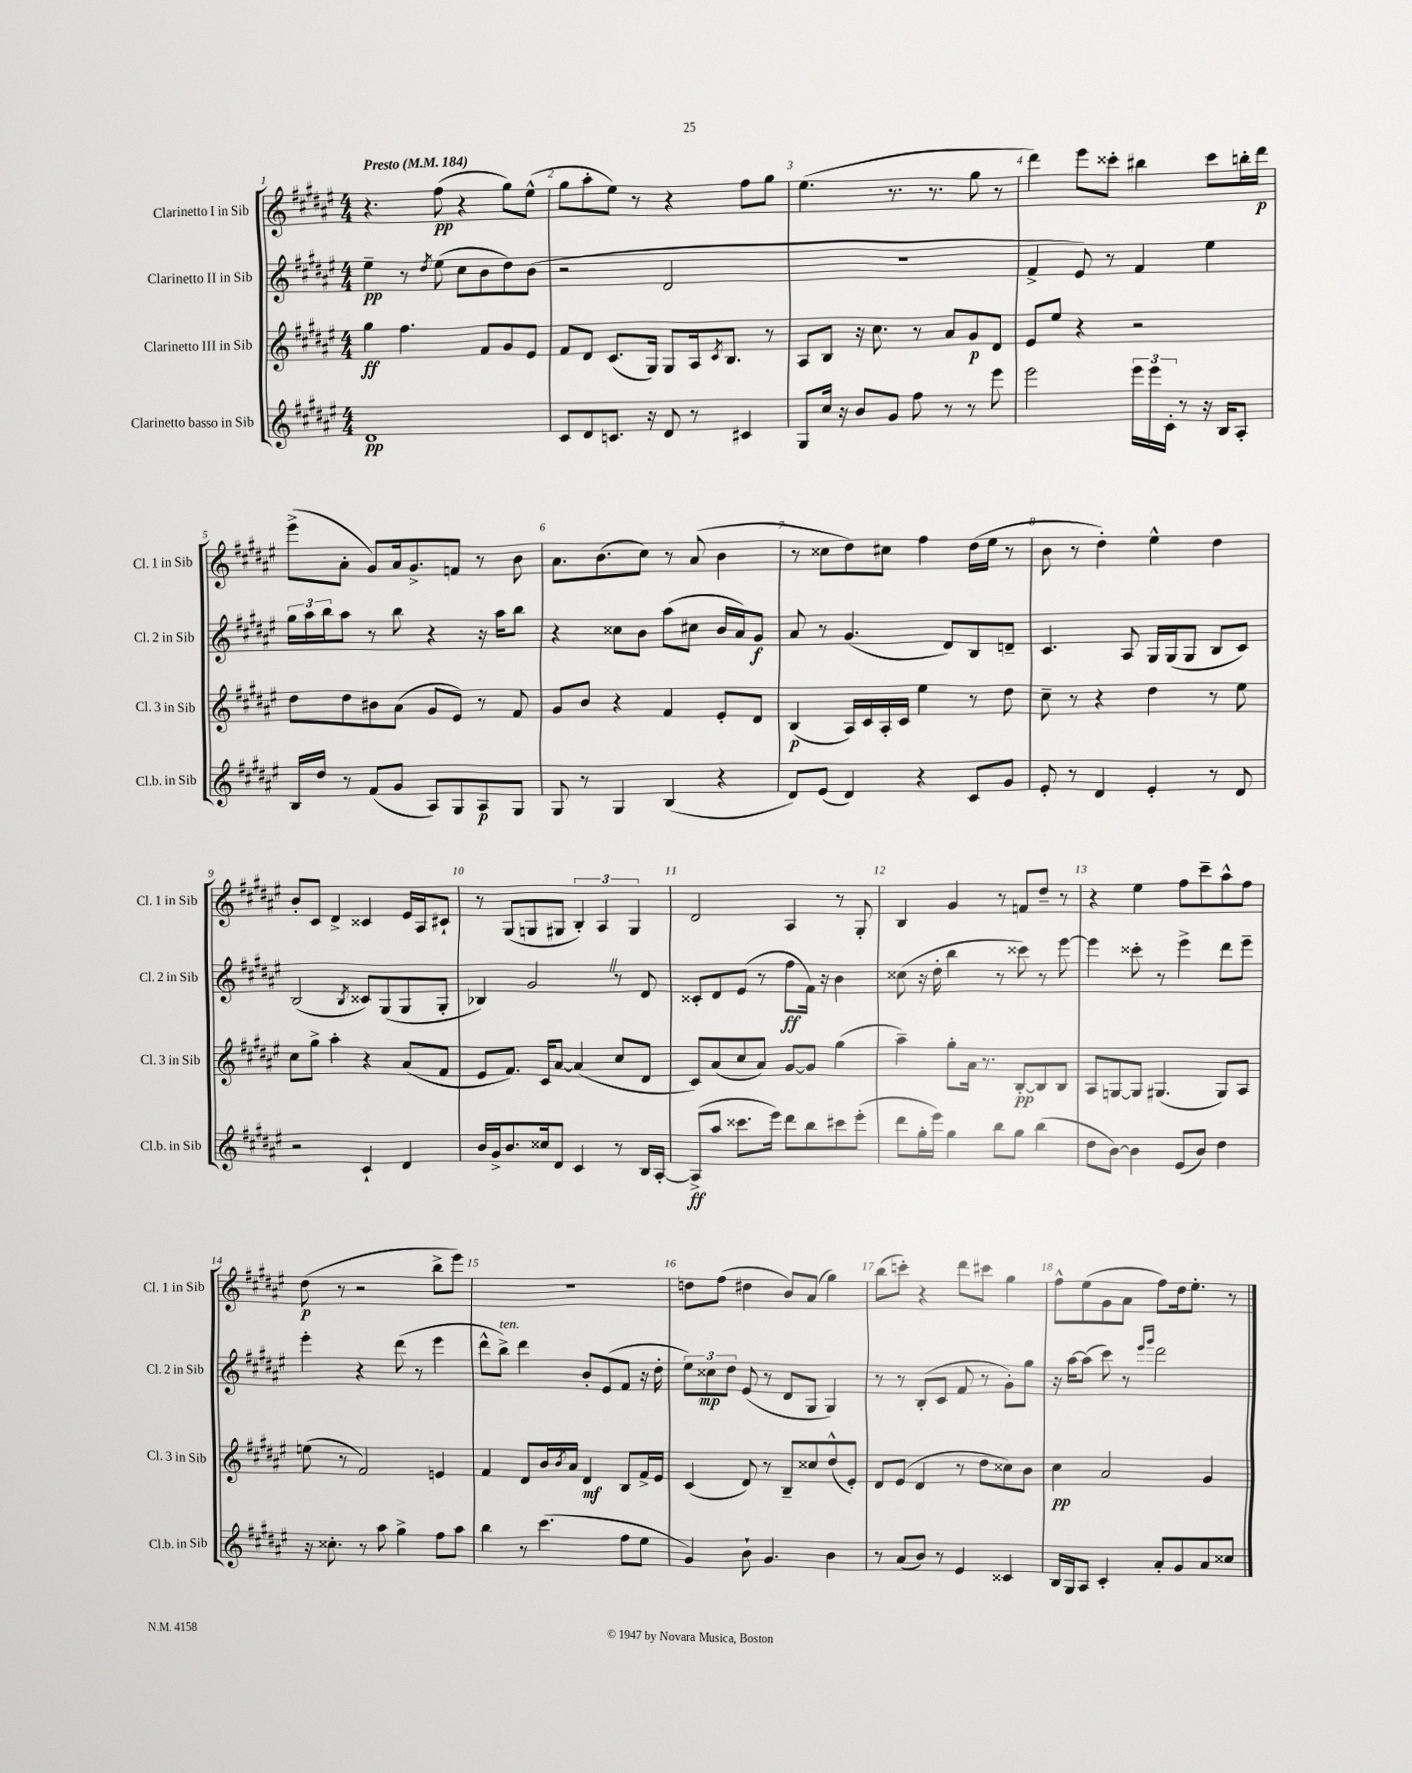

**kern	**dynam	**kern	**dynam	**kern	**dynam	**kern	**dynam
*part4	*part4	*part3	*part3	*part2	*part2	*part1	*part1
*staff4	*staff4	*staff3	*staff3	*staff2	*staff2	*staff1	*staff1
*I"Clarinetto basso in Sib	*	*I"Clarinetto III in Sib	*	*I"Clarinetto II in Sib	*	*I"Clarinetto I in Sib	*
*I'Cl.b. in Sib	*	*I'Cl. 3 in Sib	*	*I'Cl. 2 in Sib	*	*I'Cl. 1 in Sib	*
*clefG2	*	*clefG2	*	*clefG2	*	*clefG2	*
*k[f#c#g#d#a#e#]	*	*k[f#c#g#d#a#e#]	*	*k[f#c#g#d#a#e#]	*	*k[f#c#g#d#a#e#]	*
*M4/4	*	*M4/4	*	*M4/4	*	*M4/4	*
*MM184	*	*MM184	*	*MM184	*	*MM184	*
=1	=1	=1	=1	=1	=1	=1	=1
!	!	!	!	!	!	!LO:TX:a:B:t=Presto	!
1d#	pp	4gg#\	ff	4ee#~\	pp	4.r	.
.	.	4.ff#\	.	8r	.	.	.
.	.	.	.	8qdd#/	.	.	.
.	.	.	.	(8ee#\	.	(8ff#\	pp
.	.	.	.	8cc#\L	.	4r	.
.	.	8f#/L	.	8b\	.	.	.
.	.	8g#/	.	8dd#\)	.	8gg#\L)	.
.	.	8e#/J	.	(8b\J	.	(8ee#^^\J	.
=2	=2	=2	=2	=2	=2	=2	=2
8c#/L	.	8f#/L	.	2r	.	8gg#\L	.
8d#/	.	8d#/J	.	.	.	8aa#'\	.
8.cn/J	.	(8.c#/L	.	.	.	8ee#\J)	.
.	.	.	.	.	.	8r	.
16r	.	16G#/Jk)	.	.	.	.	.
8d#/	.	8G#/L	.	2d#/	.	4r	.
8r	.	16A#/k	.	.	.	.	.
.	.	8qc#/	.	.	.	.	.
.	.	8.B/J	.	.	.	.	.
4c#X/	.	.	.	.	.	8ff#\L	.
.	.	8r	.	.	.	8gg#\J	.
=3	=3	=3	=3	=3	=3	=3	=3
8G#/L	.	8A#/L	.	1r	.	(4.ee#\	.
16cc#/Jk	.	8B/J	.	.	.	.	.
16r	.	.	.	.	.	.	.
8b/L	.	16r	.	.	.	.	.
.	.	8.cc#\	.	.	.	.	.
8g#/J	.	.	.	.	.	8.r	.
8ff#\	.	8r	.	.	.	.	.
.	.	.	.	.	.	8.r	.
8r	.	8a#/L	.	.	.	.	.
8r	.	8g#/	p	.	.	8gg#\	.
8eee#\	.	8d#/J	.	.	.	8r	.
=4	=4	=4	=4	=4	=4	=4	=4
2eee#\	.	8e#/L	.	4f#^/	.	4ddd#\)	.
.	.	8ee#/J	.	.	.	.	.
.	.	4r	.	8e#/)	.	8eee#\L	.
.	.	.	.	8r	.	8ccc##X'\J	.
24eee#\LL	.	2r	.	4f#/	.	4bb#X\	.
24eee#\	.	.	.	.	.	.	.
24c#'\JJ	.	.	.	.	.	.	.
8r	.	.	.	.	.	.	.
16r	.	.	.	4ee#\	.	8ccc##\L	.
16B/KL	.	.	.	.	.	.	.
8A#'/J	.	.	.	.	.	16bbn'\L	.
.	.	.	.	.	.	16ddd#\JJ	p
!!LO:LB:g=z
=5	=5	=5	=5	=5	=5	=5	=5
16B/LL	.	8dd#\L	.	24gg#\LL	.	(8eee#^\L	.
.	.	.	.	24aa#\	.	.	.
16dd#/JJ	.	.	.	.	.	.	.
.	.	.	.	24bb\J	.	.	.
8r	.	8dd#\	.	8aa#\J	.	8a#'\J	.
(8f#/L	.	8b#X\	.	8r	.	8g#/L)	.
8g#/J	.	(8a#\J	.	8bb\	.	16a#/k	.
.	.	.	.	.	.	8.g#^/	.
8A#/L)	.	8g#/L	.	4r	.	.	.
8G#/	.	8e#/J)	.	.	.	8fn/J	.
8A#/	p	8r	.	16r	.	8r	.
.	.	.	.	16aa#\KL	.	.	.
8G#/J	.	8f#/	.	8bb\J	.	8b\	.
=6	=6	=6	=6	=6	=6	=6	=6
8G#/	.	8g#/L	.	4r	.	8.a#\L	.
8r	.	8b/J	.	.	.	.	.
.	.	.	.	.	.	(8.b\	.
4G#/	.	4r	.	8cc##X\L	.	.	.
.	.	.	.	8b\J	.	8cc#\J)	.
(4B/	.	4f#/	.	(8aa#\L	.	8r	.
.	.	.	.	8cc#X\J	.	(8a#/	.
4r	.	8e#'/L	.	16b/LL	.	4b\	.
.	.	.	.	16a#/J)	.	.	.
.	.	8d#/J	.	8g#/J	f	.	.
=7	=7	=7	=7	=7	=7	=7	=7
8d#/L)	.	(4B/	p	8a#/	.	8r	.
(8e#/J	.	.	.	8r	.	8cc##X\L	.
4d#/)	.	16A#/LL)	.	(4.g#/	.	8dd#\)	.
.	.	16c#/	.	.	.	.	.
.	.	16A#'/	.	.	.	8cc#X\J	.
.	.	16c#/JJ	.	.	.	.	.
4r	.	4ee#\	.	.	.	4ff#\	.
.	.	.	.	8d#/L)	.	.	.
8c#/L	.	8r	.	8B/	.	(16dd#\LL	.
.	.	.	.	.	.	16ee#\JJ	.
8g#/J	.	8dd#\	.	8dn~/J	.	8r	.
=8	=8	=8	=8	=8	=8	=8	=8
8e#'/	.	8cc#~\	.	4.c#/	.	8b\	.
8r	.	8r	.	.	.	8r	.
4d#/	.	4r	.	.	.	4dd#'\)	.
.	.	.	.	8A#/	.	.	.
4e#'/	.	4dd#\	.	16G#/LL	.	4ee#^^\	.
.	.	.	.	(16G#/J	.	.	.
.	.	.	.	8G#/J	.	.	.
8r	.	8r	.	8B/L	.	4dd#\	.
8d#/	.	8ee#\	.	8c#/J)	.	.	.
!!LO:LB:g=z
=9	=9	=9	=9	=9	=9	=9	=9
2r	.	8cc#\L	.	(2B/	.	8b'/L	.
.	.	8gg#^\J	.	.	.	8c#/J	.
.	.	4aa#'\	.	.	.	4d#^/	.
.	.	.	.	8qB/	.	.	.
4c#`/	.	4r	.	8c##X/L)	.	4c##X/	.
.	.	.	.	(8G#/	.	.	.
4d#/	.	(8a#/L	.	8G#/	.	16e#/LL	.
.	.	.	.	.	.	16A#/J	.
.	.	8f#/J	.	8G#'/J	.	8c#X`/J	.
=10	=10	=10	=10	=10	=10	=10	=10
16b/LL	.	8e#/L	.	4B-X/)	.	8r	.
16g#^/J	.	.	.	.	.	.	.
8.b/	.	8.f#/J)	.	.	.	(8G#/L	.
.	.	.	.	2g#Z/	.	8Gn/	.
16cc##X/k	.	16c#/KL	.	.	.	.	.
8d#/J	.	[8a#/J	.	.	.	8G#X/J	.
4c#/	.	(4a#/]	.	.	.	6B'/)	.
.	.	.	.	.	.	6A#/	.
8r	.	8cc#/L	.	8r	.	.	.
.	.	.	.	.	.	6G#/	.
16B/LL	.	8d#/J	.	8d#/	.	.	.
[16A#'/JJ	.	.	.	.	.	.	.
=11	=11	=11	=11	=11	=11	=11	=11
(8A#^/L]	ff	8c#/L)	.	8c##X'/L	.	2d#/	.
8aa#/J	.	(8a#/	.	8d#/	.	.	.
8.ccc##X\L	.	8cc#/	.	(8e#/J	.	.	.
.	.	8a#/J)	.	8r	.	.	.
16eee#\Jk)	.	.	.	.	.	.	.
8ddd#\L	.	[8g#/L	.	8ff#\L	ff	4A#/	.
8bb\	.	8g#/J]	.	16f#\Jk)	.	.	.
.	.	.	.	16r	.	.	.
8ccc#X\	.	(4gg#\	.	4b\	.	8r	.
(8eee#'\J	.	.	.	.	.	8G#'/	.
=12	=12	=12	=12	=12	=12	=12	=12
8ddd#\L	.	4aa#~\)	.	(8cc##X\	.	4B/	.
16gg#'\L	.	.	.	16r	.	.	.
16eee#\JJ)	.	.	.	16dd#'\	.	.	.
4gg#\	.	8gg#'\L	.	4bb\	.	4g#/	.
.	.	16a#\Jk	.	.	.	.	.
.	.	8.r	.	.	.	.	.
8bb\L	.	.	.	8r	.	8r	.
8gg#\J	.	[8B'/L	pp	8ccc##X\)	.	8fn/L	.
(4bb\	.	8B/]	.	8r	.	8dd#~/J	.
.	.	8B/J	.	[8eee#\	.	8r	.
=13	=13	=13	=13	=13	=13	=13	=13
8dd#\L	.	8A#/L	.	4eee#\]	.	4r	.
[8b\J)	.	[8Gn/	.	.	.	.	.
4b\]	.	8G/J]	.	8ccc##X'\	.	4ee#\	.
.	.	(4.G#X/	.	8r	.	.	.
(8e#/L	.	.	.	4eee#^\	.	8ff#\L	.
8b/J)	.	.	.	.	.	8ccc#~\	.
4dd#\	.	8G#/L)	.	8ddd#\L	.	8aa#^^\	.
.	.	8A#/J	.	8eee#~\J	.	8ff#\J	.
!!LO:LB:g=z
=14	=14	=14	=14	=14	=14	=14	=14
16r	.	(8een\	.	4eee#'\	.	(8dd#\	p
8.cc##X'\	.	.	.	.	.	.	.
.	.	8r	.	.	.	8r	.
8r	.	2f#/)	.	4r	.	2r	.
8aa#\	.	.	.	.	.	.	.
4gg#^\	.	.	.	(8ddd#\	.	.	.
.	.	.	.	8r	.	.	.
8ff#\L	.	4en/	.	4eee#\	.	8bb^\L	.
8aa#\J	.	.	.	.	.	8eee#\J)	.
=15	=15	=15	=15	=15	=15	=15	=15
4bb\	.	4f#/	.	8ddd#^^\L	.	1r	.
!	!	!	!	!LO:TX:a:i:t=ten.	!	!	!
.	.	.	.	8bb^\J)	.	.	.
8r	.	8d#/L	.	4ddd#\	.	.	.
(4.ccc#\	.	16b/L	.	.	.	.	.
.	.	8qb/	.	.	.	.	.
.	.	16a#/JJ	.	.	.	.	.
.	.	4d#/	mf	8b'/L	.	.	.
.	.	.	.	(8e#/	.	.	.
8ff#\L	.	8B/L	.	8f#/J	.	.	.
8ee#\J	.	16f#^/L	.	16r	.	.	.
.	.	16e#/JJ	.	16dd#'\	.	.	.
=16	=16	=16	=16	=16	=16	=16	=16
4g#/)	.	(4c#/	.	12ee#\L)	.	8ddn\L	.
.	.	.	.	12cc##X\	mp	.	.
.	.	.	.	.	.	(8ff#\J	.
.	.	.	.	12dd#\J	.	.	.
8b`\	.	8d#/)	.	(8e#/	.	4dd#X\	.
4.g#/	.	8r	.	8r	.	.	.
.	.	8B~/L	.	8d#/L	.	8b/L)	.
.	.	8cc##X/	.	8G#/J	.	(8a#/J	.
4b\	.	(8dd#^^/	.	4G#/)	.	4gg#\)	.
.	.	8e#'/J)	.	.	.	.	.
=17	=17	=17	=17	=17	=17	=17	=17
8r	.	8d#/L	.	8r	.	(8bb\L	.
(8a#/L	.	(8e#/J	.	8r	.	8cccn'\J)	.
8b/J)	.	4d#/	.	(8B'/L	.	4r	.
8r	.	.	.	8c#/J	.	.	.
4e#/	.	8r	.	8f#/	.	8ddd#\L	.
.	.	8dd#\L	.	8r	.	8ccc#X\J	.
4c##X/	.	8cc##X\)	.	8g#'\L)	.	4gg#\	.
.	.	8b\J	.	8gg#\J	.	.	.
=18	=18	=18	=18	=18	=18	=18	=18
16B/LL	.	4cc#\	pp	16r	.	8ff#^^\L	.
16G#/J	.	.	.	[16aa#\KL	.	.	.
8A#/J	.	.	.	(8aa#\J]	.	(8ee#\	.
4c#'/	.	2a#/	.	8ccc#\)	.	8g#\	.
.	.	.	.	8r	.	8a#\J	.
.	.	.	.	16qqeee#/LL	.	.	.
.	.	.	.	16qqggg#/JJ	.	.	.
8a#'/L	.	.	.	2ddd#\	.	8ff#\L)	.
8g#/	.	.	.	.	.	16dd#\k	.
.	.	.	.	.	.	8.ee#'\J	.
8a#/	.	4g#/	.	.	.	.	.
8cc##X/J	.	.	.	.	.	8r	.
==	==	==	==	==	==	==	==
*-	*-	*-	*-	*-	*-	*-	*-
